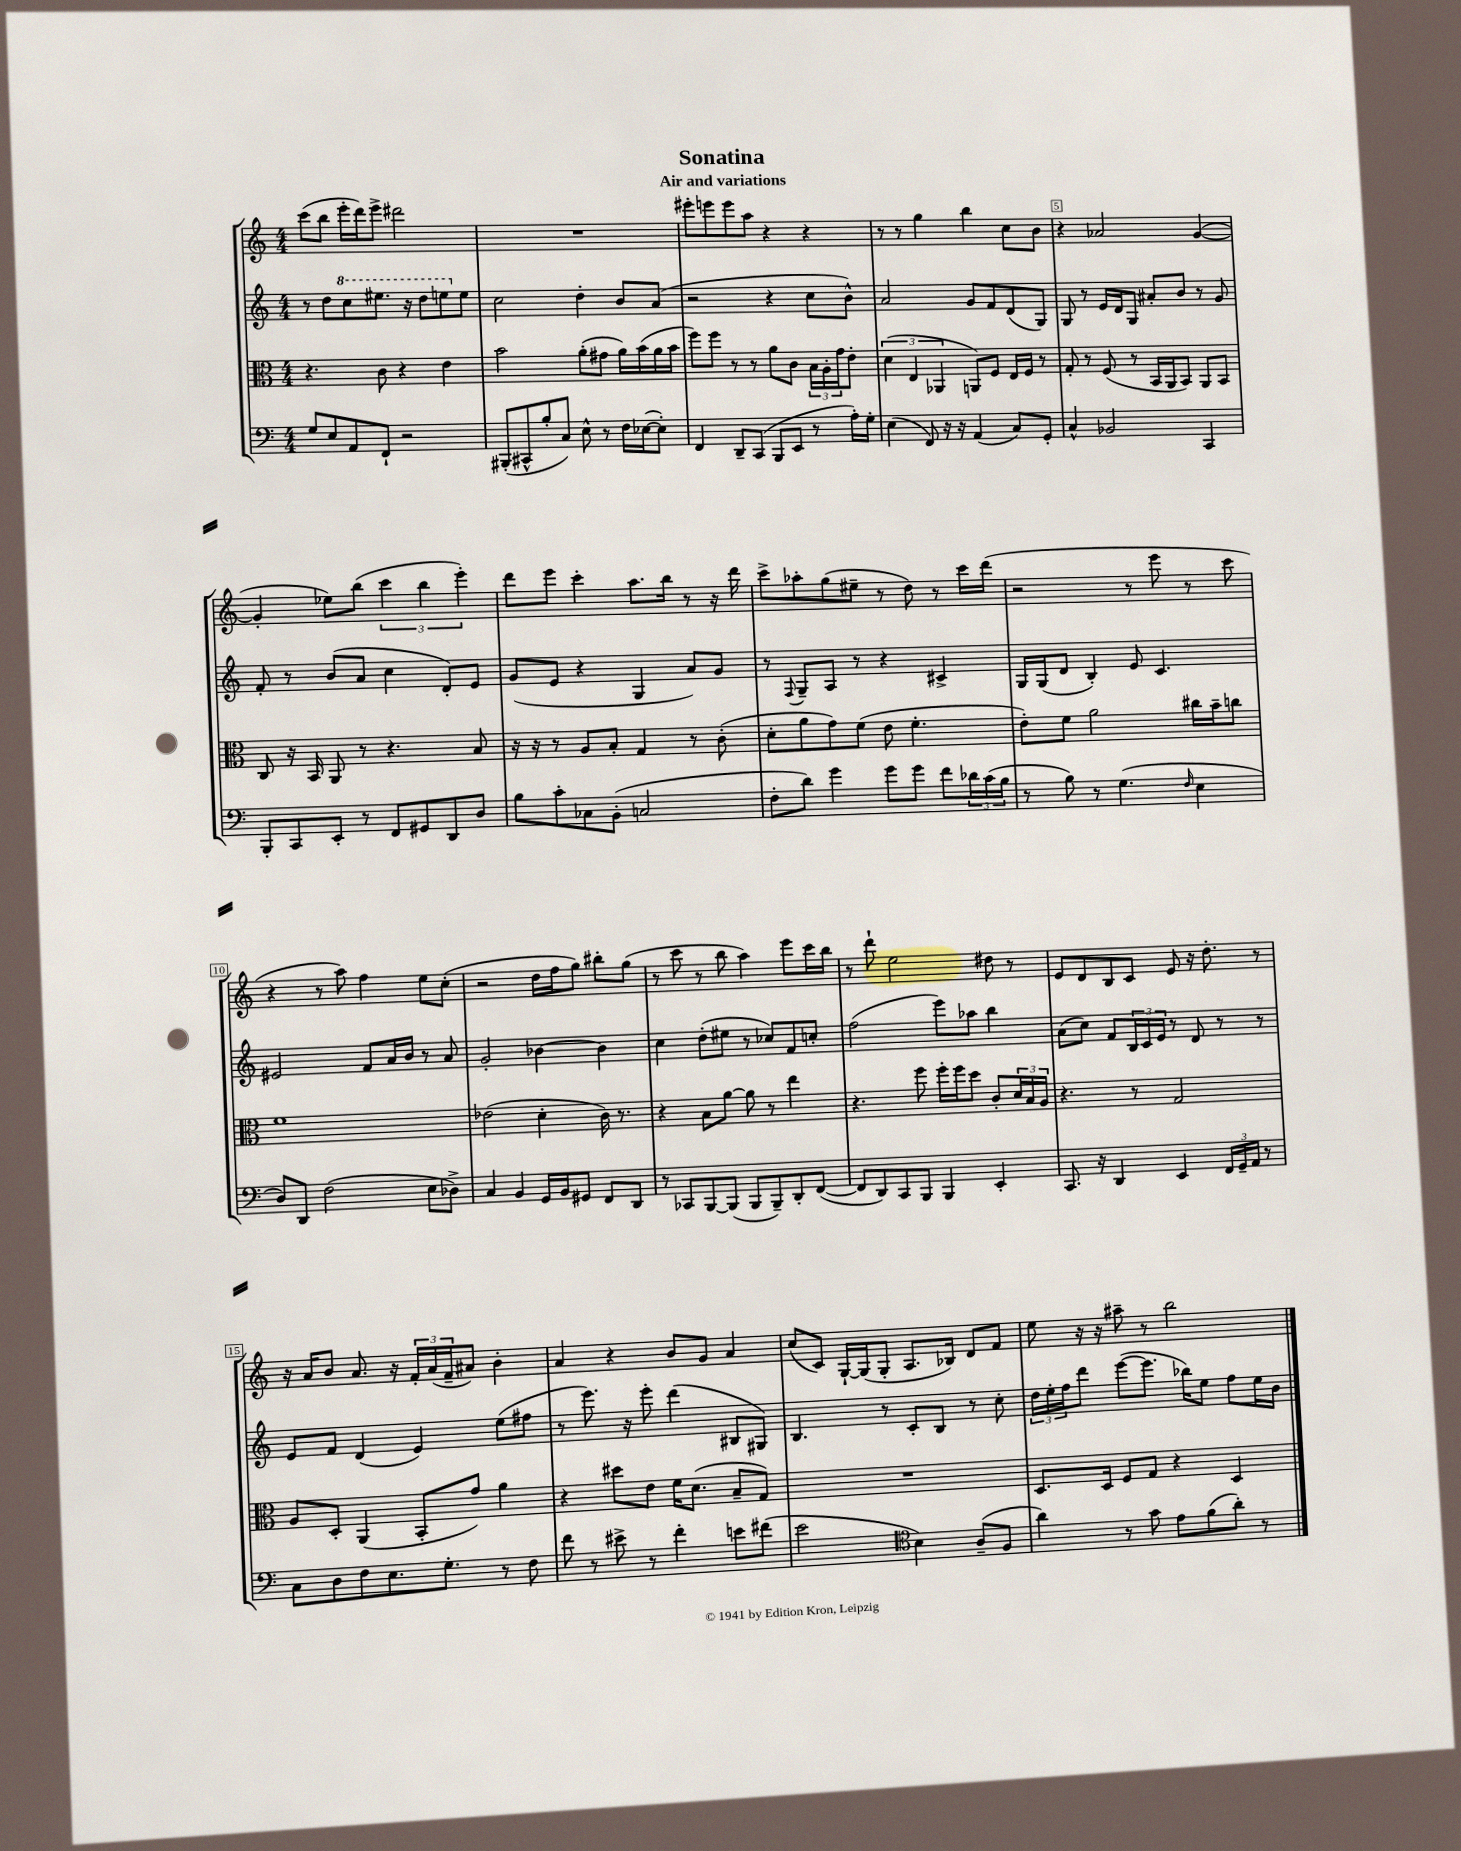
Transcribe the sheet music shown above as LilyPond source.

\header { title = "Sonatina" subtitle = "Air and variations" }
<<
\new StaffGroup <<
\new Staff = "s0" {
    \clef treble \key c \major \numericTimeSignature \time 4/4
    c'''8( b''8 e'''16-. d'''16) e'''8-> dis'''2 |
    R1 |
    eis'''8-. e'''8 e'''8 a''8 r4 r4 |
    r8 r8 g''4 b''4 c''8 b'8 |
    r4 aes'2 g'4~( |
    g'4-. ees''8) b''8( \tuplet 3/2 { c'''4 b''4 e'''4-.) } |
    d'''8 e'''8 c'''4-. a''8. b''16 r8 r16 d'''16 |
    c'''8-> aes''8-. g''8( eis''8-- r8 d''8) r8 c'''16 d'''16( |
    r2 r8 e'''8 r8 c'''8 |
    r4 r8 a''8) f''4 e''8 c''8-.( |
    r2 d''16 f''16 g''8) bis''8-. g''8( |
    r8 c'''8 r8 b''8 a''4) e'''8 c'''16 b''16 |
    r8 d'''8-! e''2 dis''8 r8 |
    e'8 d'8 b8 c'8 e'8 r16 d''8.-. r8 |
    r16 a'16 b'8 a'8. r16 \tuplet 3/2 { f'16-. a'16( f'16-- } ais'8) b'4-. |
    a'4 r4 b'8 g'8 a'4 |
    c''8( c'8) g16~-! g16( g8-. a8. bes16) d'8 f'8 |
    e''8 r16 r16 ais''8-- r8 b''2 \bar "|." |
}
\new Staff = "s1" {
    \clef treble \key c \major \numericTimeSignature \time 4/4
    r8 d''8 \ottava #1 c'''8 eis'''8. r16 d'''8 e'''8 \ottava #0 e''8 |
    c''2 d''4-. b'8 a'8( |
    r2 r4 c''8 b'8-^) |
    a'2 g'8 f'8 d'8( g8) |
    g8 r8 e'16 d'16 g8 ais'8-. b'8 r8 g'8 |
    f'8-. r8 b'8( a'8 c''4 d'8-.) e'8 |
    g'8( e'8 r4 g4 a'8) g'8 |
    r8 \appoggiatura { f8 } g8-- a8 r8 r4 cis'4-> |
    g16 g16( d'8 b4-.) e'8 c'4. |
    eis'2 f'8 a'16 b'16 r8 a'8 |
    g'2-. bes'4~ bes'4 |
    c''4 d''8-.( eis''8 r8 ces''8) f'8 c''8-. |
    f''2( e'''8) aes''8 b''4 |
    a'8( c''8) f'8 \tuplet 3/2 { b16 c'16 e'16 } r8 d'8 r8 r8 |
    e'8 f'8 d'4( e'4) e''8( fis''8 |
    r8 e'''8.) r16 e'''8-. d'''4( bis8 gis8) |
    b4. r8 c'8-. b8 r8 c''8-. |
    \tuplet 3/2 { d''16 e''16-. f''16 } d'''8 e'''8~( e'''8. bes''16) e''8 f''8 e''16 b'16 \bar "|." |
}
\new Staff = "s2" {
    \clef alto \key c \major \numericTimeSignature \time 4/4
    r4. c'8 r4 e'4 |
    b'2 a'8-.( gis'8 a'16) b'16( a'16 b'16 |
    f''8) f''8 r8 r8 a'8 c'8 \tuplet 3/2 { b16 a16-. g'16 } e'8-. |
    \tuplet 3/2 { d'4( e4 aes,4 } a,8) f8 e16 f16 r8 |
    g8-. r8 f8( r8 b,16 a,16 b,8) a,8 b,8 |
    c8 r16 b,16 a,8 r8 r4. b8 |
    r16 r16 r8 a8 b8-. g4 r8 c'8-.( |
    d'8-. a'8 g'8) f'8( e'8 f'4.-. |
    e'8-.) f'8 a'2 cis''16 b'16-- c''8 |
    f'1 |
    ees'2( d'4-. c'16) r8. |
    r4 b8 a'8~ a'8 r8 e''4 |
    r4. f''8 f''16-. f''16 d''8 c'8-. \tuplet 3/2 { d'16 b16 a16 } |
    r4. r8 g2 |
    a8 d8-. a,4( b,8-. g'8) a'4 |
    r4 dis''8 e'8 f'16 d'8.( b8-- g8) |
    R1 |
    d8. d16 f8 g8 r4 d4 \bar "|." |
}
\new Staff = "s3" {
    \clef bass \key c \major \numericTimeSignature \time 4/4
    g8 e8 a,8 f,8-! r2 |
    bis,,8-.( cis,8-^ b8-. c8) e8-^ r8 f16 ees16~( ees8-.) |
    f,4 d,8-- c,8( b,,8 e,8 r8 a16-.) g16-. |
    e4( f,8) r16 r16 a,4( c8) g,8-. |
    c4-^ bes,2 c,4 |
    b,,8-. c,8 e,8-. r8 f,8 gis,8 d,8 d8 |
    b8 c'8-. ces8 b,8-.( c2 |
    f8-. d'8) g'4 g'8 g'8 f'8 \tuplet 3/2 { des'16 c'16( b16 } |
    r8 b8) r8 g4.( \grace { f16 } e4 |
    d8) d,8 f2( e8 des8->) |
    c4 b,4 g,16 b,16 gis,8 f,8 d,8 |
    r8 ces,8 b,,8~ b,,8( b,,8 b,,8--) d,8-. f,8~( |
    f,8 d,8) c,8 b,,8 b,,4 e,4-. |
    c,8. r16 d,4 e,4 \tuplet 3/2 { f,16 g,16-- a,16 } r8 |
    c8 d8 f8 e8. g8.-. r8 f8 |
    f'8 r8 eis'8-> r8 f'4-. e'8 fis'8( |
    e'2 \clef tenor b4) a8--( f8 |
    a'4) r8 g'8 e'8 f'8( a'8-.) r8 \bar "|." |
}
>>
>>
\layout { \context { \Score \override BarNumber.break-visibility = ##(#f #t #t) barNumberVisibility = #(every-nth-bar-number-visible 5) \override BarNumber.stencil = #(make-stencil-boxer 0.1 0.3 ly:text-interface::print) } }
